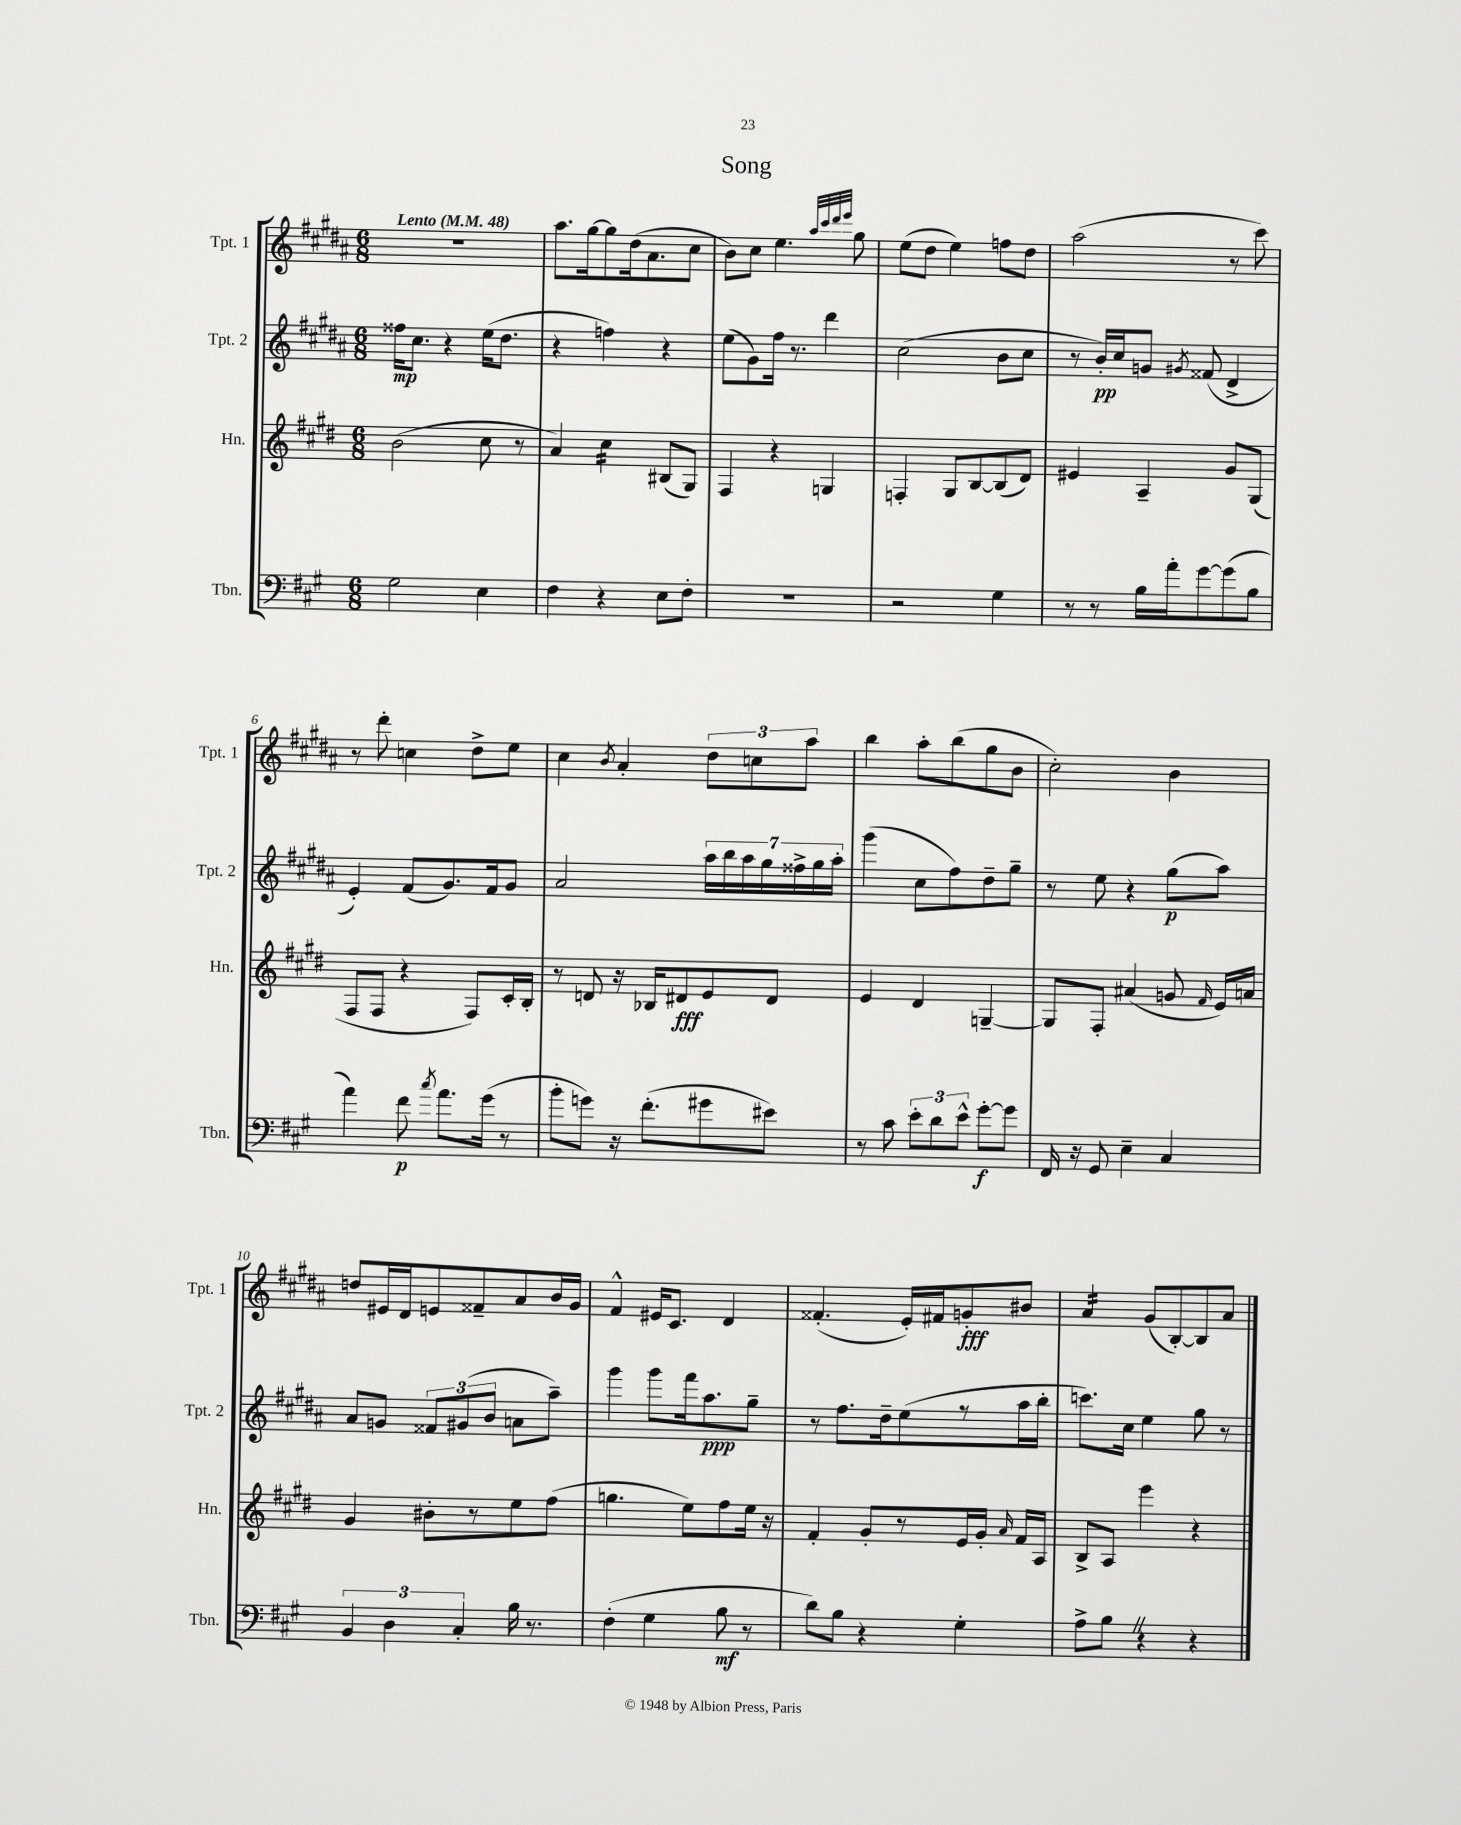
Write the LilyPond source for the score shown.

\header { title = "Song" }
<<
\new StaffGroup <<
\new Staff = "s0" \with { instrumentName = "Tpt. 1" shortInstrumentName = "Tpt. 1" } {
    \clef treble \key b \major \numericTimeSignature \time 6/8 \tempo "Lento" 4 = 48
    \autoBeamOff R2. |
    ais''8.[ gis''16~ gis''8 dis''16( ais'8. cis''8] |
    b'8[) cis''8] e''4. \grace { ais''32[ cis'''32 dis'''32 e'''32] } gis''8 |
    e''8[( dis''8] e''4) f''8[ dis''8] |
    ais''2( r8 cis'''8) |
    r8 dis'''8-. c''4 dis''8[-> e''8] |
    cis''4 \acciaccatura { b'8 } ais'4-. \tuplet 3/2 { dis''8[ c''8 ais''8] } |
    b''4 ais''8[-. b''8( gis''8 b'8] |
    cis''2-.) b'4 |
    d''8[ eis'16 dis'16 e'8 fisis'8-- ais'8 b'16 gis'16] |
    fis'4-^ eis'16[ cis'8.] dis'4 |
    fisis'4.-.( e'16[-.) fis'16 g'8-.\fff bis'8] |
    ais'4:16 gis'8[( b8~-.) b8 ais'8] \bar "|." |
}
\new Staff = "s1" \with { instrumentName = "Tpt. 2" shortInstrumentName = "Tpt. 2" } {
    \clef treble \key b \major \numericTimeSignature \time 6/8
    \autoBeamOff fisis''16[\mp cis''8.] r4 e''16[( dis''8.] |
    r4 f''4) r4 |
    e''8[( gis'8) fis''16] r8. dis'''4 |
    cis''2( b'8[ cis''8] |
    r8 b'16[-.\pp) cis''16 g'8] \acciaccatura { gis'8 } fisis'8( dis'4-> |
    e'4-.) fis'8[( gis'8.) fis'16 gis'8] |
    ais'2 \tuplet 7/4 { ais''16[ b''16 ais''16 gis''16 fisis''16-> gis''16 ais''16]-. } |
    gis'''4( cis''8[ fis''8) dis''8-- gis''8]-- |
    r8 e''8 r4 gis''8[\p( ais''8]) |
    ais'8[ g'8] \tuplet 3/2 { fisis'8[ gis'8( b'8] } a'8[ ais''8]--) |
    gis'''4 gis'''8[ fis'''16 ais''8.\ppp gis''8]-- |
    r8 fis''8.[ dis''16-- e''8( r8 ais''16 b''16]-. |
    c'''8.[) cis''16] e''4 gis''8 r8 \bar "|." |
}
\new Staff = "s2" \with { instrumentName = "Hn." shortInstrumentName = "Hn." } {
    \clef treble \key e \major \numericTimeSignature \time 6/8
    \autoBeamOff b'2( cis''8 r8 |
    a'4) cis''4:16 bis8[( gis8]) |
    fis4 r4 g4 |
    f4-. gis8[ b8~ b8( dis'8]) |
    eis'4 a4-- gis'8[ gis8]( |
    fis8[ fis8] r4 fis8[) cis'16-. b16]-. |
    r8 d'8 r16 bes16[ dis'8\fff e'8 dis'8] |
    e'4 dis'4 g4~-- |
    g8[ fis8]-. ais'4( g'8 \grace { fis'16 } e'16[) a'16] |
    gis'4 bis'8[-. r8 e''8 fis''8]( |
    g''4. e''8[) fis''8 e''16] r16 |
    fis'4-. gis'8[-. r8 e'16 gis'16]-. \grace { a'16 } fis'16[ a16] |
    b8[-> a8] e'''4 r4 \bar "|." |
}
\new Staff = "s3" \with { instrumentName = "Tbn." shortInstrumentName = "Tbn." } {
    \clef bass \key a \major \numericTimeSignature \time 6/8
    \autoBeamOff gis2 e4 |
    fis4 r4 e8[ fis8]-. |
    R2. |
    r2 gis4 |
    r8 r8 b16[ a'16-. gis'8~ gis'8( b8] |
    a'4) fis'8\p \acciaccatura { cis''8 } a'8.[ gis'16]( r8 |
    b'8[-. g'8]) r16 fis'8.[-.( gis'8 eis'8]) |
    r8 cis'8 \tuplet 3/2 { e'8[-. d'8 e'8]-^ } gis'8[~-.\f gis'8] |
    fis,16 r16 gis,8 e4-- cis4 |
    \tuplet 3/2 { b,4 d4 cis4-. } b16 r8. |
    fis4-.( gis4 b8\mf r8 |
    d'8[) b8] r4 gis4-. |
    a8[-> b8] \once \override BreathingSign.text = \markup { \musicglyph "scripts.caesura.straight" } \breathe r4 r4 \bar "|." |
}
>>
>>
